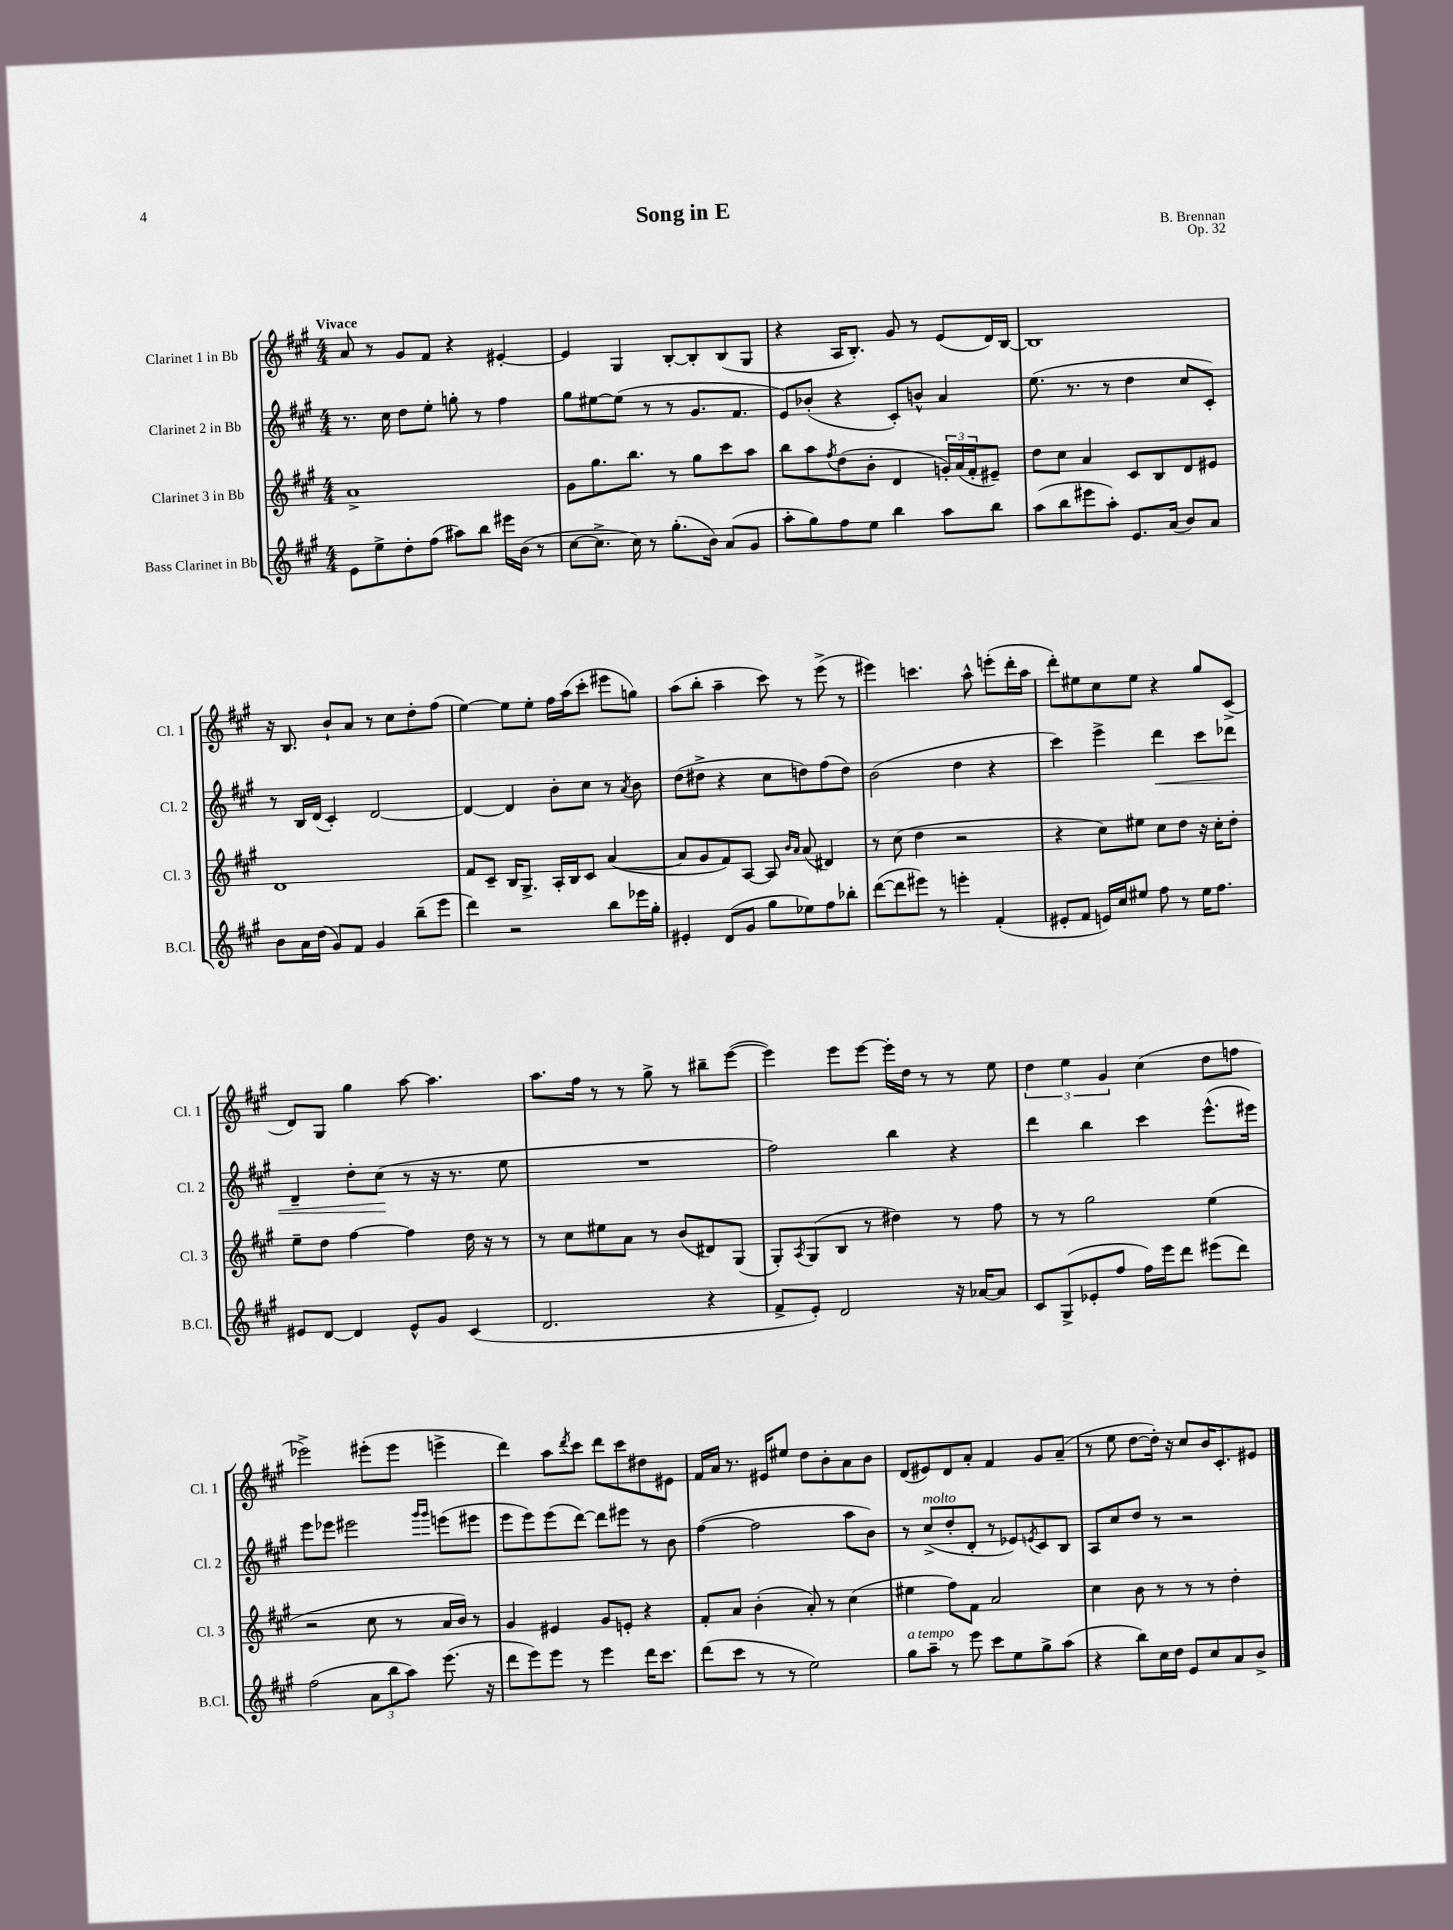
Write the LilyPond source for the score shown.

\header { title = "Song in E" composer = "B. Brennan" opus = "Op. 32" }
<<
\new StaffGroup <<
\new Staff = "s0" \with { instrumentName = "Clarinet 1 in Bb" shortInstrumentName = "Cl. 1" } {
    \clef treble \key a \major \numericTimeSignature \time 4/4 \tempo "Vivace"
    a'8 r8 gis'8 fis'8 r4 eis'4~-. |
    eis'4 gis4 b8~-. b8-. b8( gis8 |
    r4 a16 b8.-.) gis'8 r8 e'8( d'16) b16~ |
    b1 |
    r16 b8. b'8-! a'8 r8 cis''8 d''8-. fis''8( |
    e''4~) e''8 e''8-. fis''16 a''16( cis'''8-. eis'''8 g''8) |
    a''8( b''8-. a''4-- cis'''8) r8 e'''8->( r8 |
    eis'''4) c'''4. a''8-^ e'''8-.( d'''16-. a''16 |
    d'''8-.) eis''8 cis''8 eis''8 r4 gis''8 cis'8->( |
    d'8) gis8 gis''4 a''8~ a''4. |
    a''8. fis''16 r8 r8 gis''8-> r8 bis''8-- e'''8~( |
    e'''4) e'''8 e'''8~ e'''16-. d''16 r8 r8 e''8 |
    \tuplet 3/2 { d''4 e''4 gis'4 } cis''4( d''8 f''8 |
    ees'''2->) eis'''8-.( eis'''8 e'''4-> |
    d'''4) a''8 \acciaccatura { d'''8 } cis'''8 d'''8 cis'''8 dis''8 eis'8 |
    fis'16 a'16 r8. eis'16 eis''8 d''8 b'8-. a'8 b'8 |
    d'8( eis'8) d'8 a'8-. fis'4 gis'8 a'8--( |
    r8 e''8 d''8~ d''16-.) r16 cis''8 b'16 cis'8.-. eis'8 \bar "|." |
}
\new Staff = "s1" \with { instrumentName = "Clarinet 2 in Bb" shortInstrumentName = "Cl. 2" } {
    \clef treble \key a \major \numericTimeSignature \time 4/4
    r8. cis''16 d''8 e''8-. g''8-. r8 fis''4 |
    gis''8 eis''8~ eis''8( r8 r8 gis'8. fis'8. |
    e'8) bes'8-.( r4 cis'8-.) b'8-^ a'4 |
    e''8.( r8. r8 d''4 cis''8 cis'8-.) |
    r8 b16 d'16( cis'4-.) d'2~ |
    d'4~ d'4 b'8-. cis''8 r8 \acciaccatura { a'8 } b'8 |
    d''8( dis''8-> r4 cis''8 d''8) fis''8( d''8) |
    b'2( d''4 r4 |
    cis'''4) e'''4-> d'''4\< cis'''8 des'''8 |
    d'4-- d''8-. cis''8\!( r8 r16 r8. e''8 |
    R1 |
    fis''2) b''4 r4 |
    d'''4 b''4 cis'''4 e'''8.-^( eis'''16) |
    e'''8 ees'''8 eis'''2 \grace { gis'''16 gis'''16 } e'''8( eis'''8 |
    e'''8 e'''8) e'''8( d'''8~) d'''8 eis'''8 r8 b'8 |
    fis''4~( fis''2 a''8 b'8) |
    r8 cis''8->^\markup { \italic "molto" }( d''8-. d'8-. r8 ees'8) \acciaccatura { e'8 } cis'8 b8 |
    a8 cis''8 d''8 r8 r2 \bar "|." |
}
\new Staff = "s2" \with { instrumentName = "Clarinet 3 in Bb" shortInstrumentName = "Cl. 3" } {
    \clef treble \key a \major \numericTimeSignature \time 4/4
    a'1-> |
    gis'8 gis''8. b''8. r8 gis''8 cis'''8 a''8 |
    b''8 a''8 \acciaccatura { fis''8 } d''8( b'8-. d'4 \tuplet 3/2 { g'16-.) a'16( fis'16-. } eis'8--) |
    d''8 cis''8 a'4 cis'8 b8 d'8 eis'8 |
    d'1 |
    fis'8 cis'8-- b16 gis8.-> a16-. b16 cis'8 a'4~( |
    a'8 gis'8 fis'8) a8~ a8 \grace { b'16 a'16 } a'8( dis'4) |
    r8 cis''8( d''4 r2 |
    r4 cis''8) eis''8 cis''8 d''8 r16 cis''16-. d''8-. |
    e''8-- d''8 fis''4~ fis''4 d''16 r16 r8 |
    r8 cis''8 eis''8 a'8 r8 b'8( dis'8) gis8( |
    gis8-.) \acciaccatura { a8 } gis8( b8 r8 dis''4) r8 fis''8 |
    r8 r8 gis''2 e''4( |
    r2 cis''8 r8 a'16 b'16) r8 |
    gis'4 eis'4 gis'8 e'8-. r4 |
    fis'8-. a'8 b'4-.( a'8-.) r8 cis''4( |
    eis''4 fis''8) fis'8 a'2 |
    cis''4 b'8 r8 r8 r8 d''4-. \bar "|." |
}
\new Staff = "s3" \with { instrumentName = "Bass Clarinet in Bb" shortInstrumentName = "B.Cl." } {
    \clef treble \key a \major \numericTimeSignature \time 4/4
    e'8 e''8-> d''8-. fis''8( ais''8) b''8 eis'''16 b'16( r8 |
    cis''8~ cis''8.-> cis''16) r8 gis''8.-.( b'16) a'8( gis'8 |
    a''8-. gis''8) fis''8 e''8 b''4 a''8 b''8 |
    a''8( b''8 eis'''8 a''8-.) e'8. a'16( b'8) a'8 |
    b'8 a'16 d''16( gis'8) fis'8 gis'4 b''8--( e'''8 |
    d'''4) r2 b''8 ees'''16 gis''16-. |
    eis'4-. d'8( gis'8 gis''8 ees''8) fis''8 bes''8-. |
    d'''8~( d'''8 eis'''8) r8 e'''4-. fis'4-.( |
    eis'8-. fis'8 e'16) cis''16 eis''8 fis''8 r8 eis''16 fis''8. |
    eis'8 d'8~ d'4 eis'8-^ gis'8 cis'4( |
    d'2. r4 |
    fis'8-> e'8-.) d'2 r16 aes'16~ aes'8 |
    cis'8 gis8->( ees'8-. fis''8 fis''16) e'''16 d'''8 eis'''8( d'''8) |
    fis''2( \tuplet 3/2 { a'8 b''8 a''8) } e'''8.( r16 |
    d'''8 e'''8) e'''8 r8 e'''4 d'''16 cis'''8. |
    d'''8( cis'''8 r8 r8 e''2) |
    gis''8^\markup { \italic "a tempo" } a''8-- r8 e'''8 cis'''8 e''8 gis''8-> a''8( |
    r4 b''8) cis''16 d''16 e'8 cis''8 a'8 b'8-> \bar "|." |
}
>>
>>
\layout { \context { \Score \remove "Bar_number_engraver" } }
